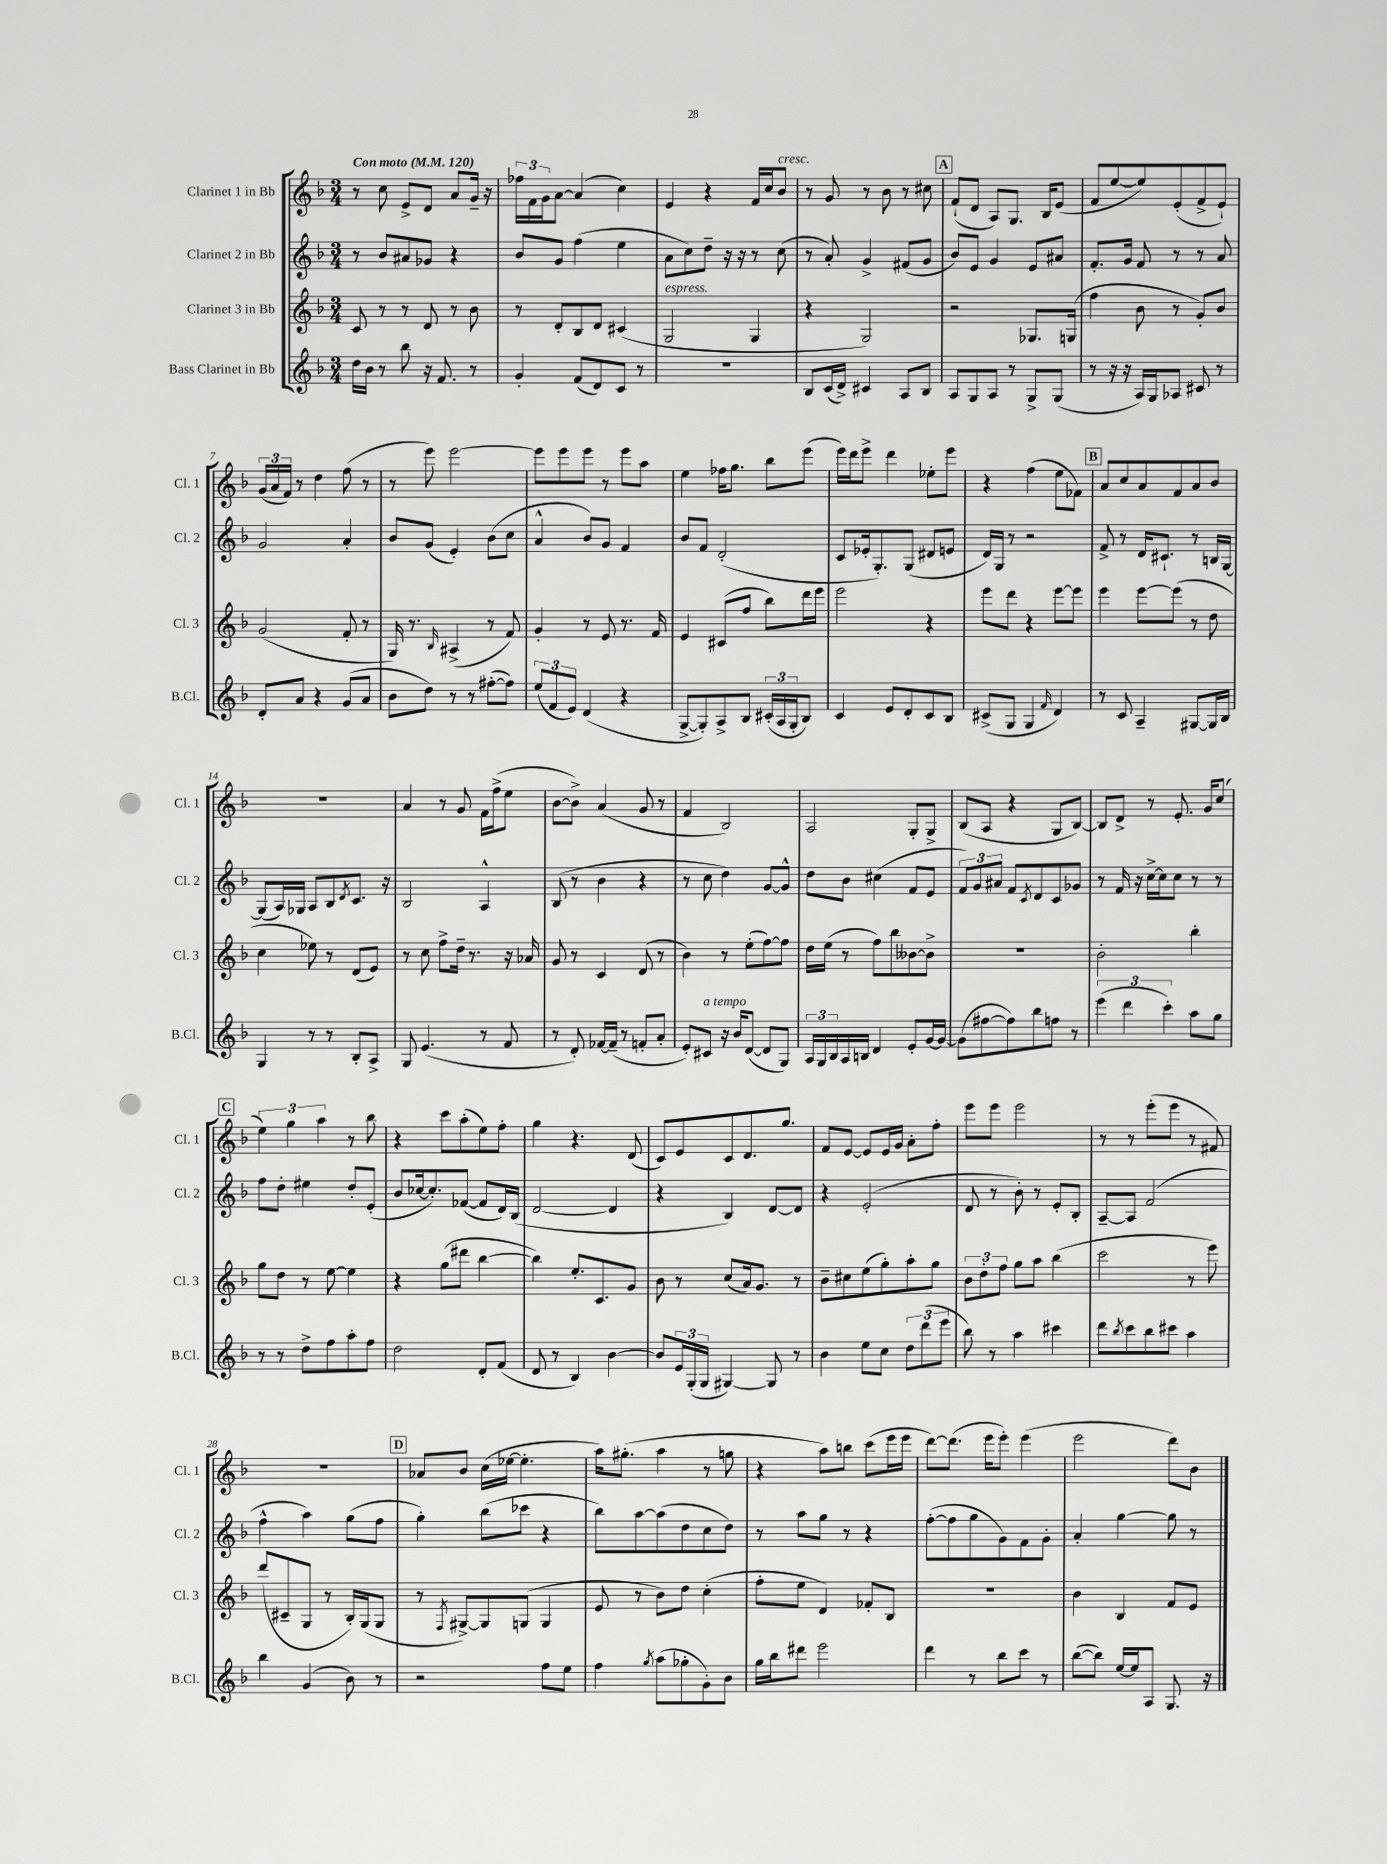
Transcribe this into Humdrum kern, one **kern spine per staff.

**kern	**kern	**kern	**kern
*staff4	*staff3	*staff2	*staff1
*clefG2	*clefG2	*clefG2	*clefG2
*k[b-]	*k[b-]	*k[b-]	*k[b-]
*M3/4	*M3/4	*M3/4	*M3/4
*MM120	*MM120	*MM120	*MM120
16dd	8c	8r	8r
16b-	.	.	.
8r	8r	8b-	8cc
8bb-	8r	8a#	8e^
16r	8d	8g-	8d
8.f	.	.	.
.	8r	4r	8a
8r	8b-	.	16g~
.	.	.	16r
=	=	=	=
4g'	8r	8b-	24ff-
.	.	.	24f
.	.	.	24g
.	8d'	8g	[8a
(8f	8B-	(4ff	(4a]
8d)	8d	.	.
8c	(4c#	4ee	4cc)
8r	.	.	.
=	=	=	=
2.r	2G	8a	4e
.	.	8cc)	.
.	.	8dd~	4r
.	.	16r	.
.	.	16r	.
.	4G	8r	16f
.	.	.	16cc
.	.	(8cc	8b-
=	=	=	=
8B-	4r	8r	8r
(16c	.	8a')	8g
16d^)	.	.	.
4c#	2G)	4g^	8r
.	.	.	8b-
8A	.	(8f#	8r
8B-	.	8g	8cc#
=	=	=	=
8A	2r	8b-)	(8f`
8G	.	8e	8d
8A	.	4g	8A)
8r	.	.	8.G
8G^	8.G-	8e	.
.	.	.	16B-
(8G	.	8a#	(8e
.	(16G	.	.
=	=	=	=
8r	4ff	8.f'	8f
16r	.	.	[8ee
16r	.	16g	.
16A)	8b-	8f	8ee])
16G	.	.	.
8A-	8r	8r	(8e'
8c#	8g')	8r	8f^
8r	8b-	8a	8e`)
=	=	=	=
8d'	(2g	2g	(24g
.	.	.	24a
.	.	.	24f)
8a	.	.	8r
4r	.	.	4dd
(8g	8f'	4a'	(8ff
8a	8r	.	8r
=	=	=	=
8b-	16G)	8b-	8r
.	8.r	.	.
8dd)	.	(8g	8eee)
.	16qqB-	.	.
8r	(4A#^	4e')	[2eee
8r	.	.	.
([8ff#'	8r	(8b-	.
8ff#])	8f)	8cc	.
=	=	=	=
(12ee	4g'	4a^^	8eee]
12f	.	.	.
.	.	.	8eee
12e)	.	.	.
(4d	8r	8b-)	8eee
.	8e	8g	8r
4r	8.r	4f	8eee
.	.	.	8aa
.	16f	.	.
=	=	=	=
[8G^	4e	8b-	4ee
8G'])	.	8f	.
8A^	(8c#	(2d'	16ff-
.	.	.	8.gg
8B-	8ff	.	.
(24c#'	8bb-)	.	8bb-
24A	.	.	.
24G'	.	.	.
8B-)	16ddd	.	(8eee
.	16eee	.	.
=	=	=	=
4c	2eee	8c	16eee)
.	.	.	16ddd
.	.	16e-'	8eee^
.	.	8.G')	.
8e	.	.	4ddd
8d'	.	(8G	.
8c	4r	8d#	8ee-'
8B-	.	8e	8eee
=	=	=	=
(8c#^	8eee	16d)	4r
.	.	16G	.
8G	8ddd	8r	.
4G	4r	2r	(4ff
16qqf	.	.	.
4d)	[8eee	.	8ee
.	8eee]	.	8f-)
=	=	=	=
8r	4eee	8f^	8a
8c	.	8r	8cc
4A~	[8eee	16d	8a
.	.	8.c#`	.
.	(8eee]	.	8f
[8G#	8r	8r	8a
16G#]	8dd	16B	8b-
16B-	.	[16G	.
=	=	=	=
4G	4cc	(8G]	2.r
.	.	16A)	.
.	.	16G-	.
8r	8ee-)	8A	.
8r	8r	8B-	.
.	.	8qd	.
8B-'	(8d	8.c	.
8A^	8e)	.	.
.	.	16r	.
=	=	=	=
8G	8r	2B-	4a
(4.e	8cc	.	.
.	8ff^	.	8r
.	16dd~	.	8g
.	8.r	.	.
8r	.	4A^^	16f
.	.	.	(16ff^
8f	16r	.	8ee
.	16a-	.	.
=	=	=	=
8r	8g	(8B-	[8b-
8d')	8r	8r	8b-^])
[16f-	4c	4b-	(4a
(16f-~]	.	.	.
8r	.	.	.
8f'	(8d	4r	8g
8a'	8r	.	8r
=	=	=	=
8e')	4b-)	8r	4f
8c#	.	8cc	.
16r	8r	4dd)	2B-)
16b-	.	.	.
([8d	(8ee'	.	.
8d]	[8ff)	[8g	.
8G)	8ff]	8g^^]	.
=	=	=	=
24A	16dd	8dd	2A
24G	.	.	.
.	(16ee	.	.
24B-	.	.	.
16A	8r	8b-	.
16B	.	.	.
4d	8ff)	(4cc#	.
.	8bb-	.	.
8e'	[8b--	8f	8G'
[16g	8b--^]	8e	8G^
16g_	.	.	.
=	=	=	=
(8g]	2.r	12f)	(8B-
.	.	12g	.
[8ff#	.	.	8A
.	.	12a#	.
8ff#])	.	8f	4r
.	.	8qc	.
8bb-	.	8d	.
8ff	.	8c	8G
8r	.	8g-	[8B-)
=	=	=	=
(6eee	2b-'	8r	8B-]
.	.	16f	8d^
6ddd	.	.	.
.	.	16r	.
.	.	[16cc^	8r
.	.	16cc]	.
6ccc')	.	.	.
.	.	8cc	8.e'
8aa	4bb-'	8r	.
.	.	.	16g
8gg	.	8r	(8cc
=	=	=	=
8r	8gg	8ff	6ee)
8r	8dd	8dd'	.
.	.	.	6gg
8dd^	8r	4ee#	.
.	.	.	6aa
8ff	[8ee	.	.
8aa'	4ee]	8dd'	8r
8ff	.	(8e'	8bb-
=	=	=	=
2dd	4r	8b-	4r
.	.	[16cc-	.
.	.	8.cc-'])	.
.	(8gg	.	8ccc
.	8ddd#	([8f-	(8aa'
8d'	[4bb-	8f-]	8ee)
(8f	.	16d)	8ff'
.	.	(16B-	.
=	=	=	=
8d	4bb-])	[2d	4gg
8r	.	.	.
4B-)	8.ee'	.	4.r
.	8.c	.	.
[4b-	.	4d]	.
.	8g	.	(8d
=	=	=	=
8b-]	8b-	4r	8c)
24e	8r	.	8e
(24G'	.	.	.
24G	.	.	.
[4G#)	(8cc	4B-)	8c
.	16a)	.	8.d
.	8.g	.	.
8G#]	.	[8d	.
.	.	.	8.gg
8r	8r	8d]	.
=	=	=	=
4b-	8b-~	4r	8f
.	8cc#	.	[8e
8ee	(8ee	(2e'	8e]
8cc	8gg')	.	16e
.	.	.	16g
12dd	8aa'	.	8a'
(12ddd	.	.	.
.	8gg	.	8ff'
12eee	.	.	.
=	=	=	=
8bb-)	12b-	8d	8eee
.	12dd'	.	.
8r	.	8r	8eee
.	12ff	.	.
4aa	8gg	8b-')	2eee
.	8aa	8r	.
4ccc#	(4bb-	8e'	.
.	.	8B-'	.
=	=	=	=
8ddd	2ccc	[8A~	8r
8qbb-	.	.	.
8ccc	.	8A]	8r
8bb-	.	(2f	(8eee'
8ccc#	.	.	8eee
4aa	8r	.	8r
.	8eee)	.	8f#)
=	=	=	=
4bb-	(8ddd	4ff^^	2.r
.	8c#~	.	.
(4g	8G	4aa)	.
.	8r	.	.
8b-)	16B-')	(8gg	.
.	(16G	.	.
8r	8G	8ff	.
=	=	=	=
2r	8r	4gg')	8a-
.	8qF	.	.
.	[8G#^)	.	8b-
.	8G#]	(8bb-	(16cc
.	.	.	[16ee-
.	(8G	8ccc-	4.ee-']
8ff	4G	4r	.
8ee	.	.	.
=	=	=	=
4ff	8e	8bb-)	16aa)
.	.	.	(8.gg#'
.	8r	[8aa	.
8qgg	.	.	.
(8aa	8b-)	(8aa]	4aa
8gg-'	8dd	8dd	.
8g')	(4cc'	8cc	8r
8b-	.	8dd)	8gg
=	=	=	=
16gg	8ff'	8r	4r
16bb-	.	.	.
8ddd#	8ee	8aa	.
2eee	4d)	8gg	8aa)
.	.	8r	8bb
.	8f-'	4r	(8ccc
.	8B-	.	16eee
.	.	.	16eee
=	=	=	=
4ddd	2.r	([8ff'	[8ddd)
.	.	8ff]	(8.ddd]
8r	.	8gg	.
.	.	.	16eee
8bb-	.	8g)	8eee')
8ccc	.	8f	(4eee
8r	.	8g'	.
=	=	=	=
([8bb-	4b-	4a'	2eee
8bb-])	.	.	.
[16ee	4B-	[4gg	.
16ee]	.	.	.
8A	.	.	.
8.G	8f	8gg]	8ddd)
.	8e	8r	8b-
16r	.	.	.
==	==	==	==
*-	*-	*-	*-
